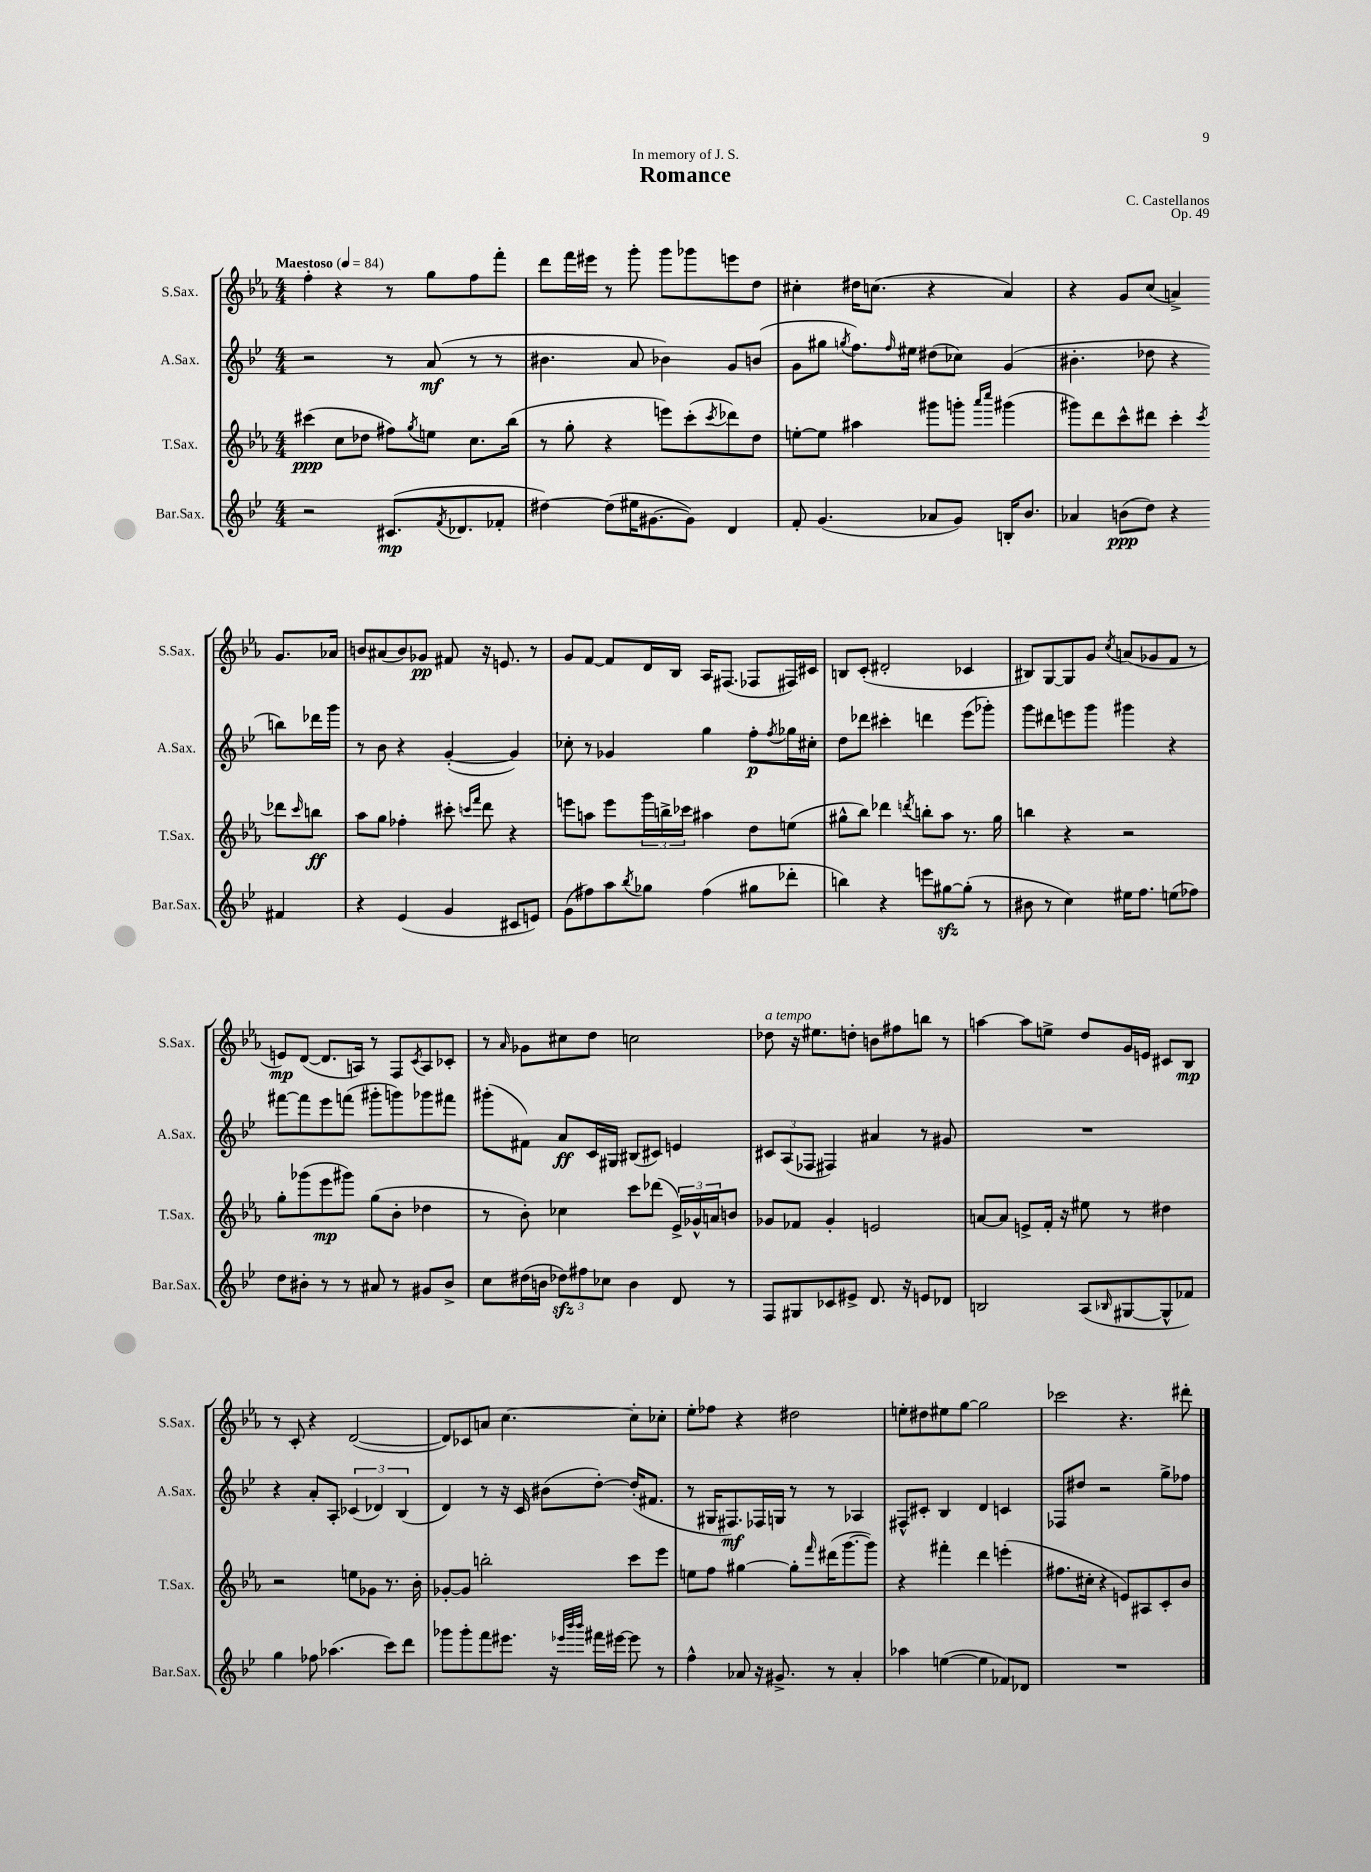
\header { title = "Romance" composer = "C. Castellanos" dedication = "In memory of J. S." opus = "Op. 49" }
<<
\new StaffGroup <<
\new Staff = "s0" \with { instrumentName = "S.Sax." shortInstrumentName = "S.Sax." } {
    \clef treble \key ees \major \numericTimeSignature \time 4/4 \tempo "Maestoso" 4 = 84
    f''4-. r4 r8 g''8 f''8 f'''8-. |
    d'''8 f'''16 eis'''16 r8 g'''8-. g'''8 ges'''8 e'''8 d''8 |
    cis''4-. dis''16 c''8.( r4 aes'4) |
    r4 g'8 c''8( a'4->) g'8. aes'16 |
    b'8 ais'8( b'8) ges'8\pp fis'8 r16 e'8. r8 |
    g'8 f'8~ f'8 d'16 bes16 aes16 fis8.( fes8 fis16) cis'16 |
    b8 c'8-.( dis'2-. ces'4 |
    bis8) g8~ g8 g'8 \acciaccatura { c''8 } a'8( ges'8 f'8 r8 |
    e'8\mp) d'8~( d'8. a16) r8 f8 \acciaccatura { c'8 } a8 ces'8-. |
    r8 \grace { aes'16 } ges'8 cis''8 d''8 c''2 |
    des''8^\markup { \italic "a tempo" } r16 eis''8. d''8-. b'8 fis''8 b''8 r8 |
    a''4~ a''8 e''8-> d''8 g'16 e'16 cis'8 bes8\mp |
    r8 c'8-. r4 d'2~( |
    d'8) ces'8 a'8 c''4.~ c''8-. ces''8-. |
    ees''8-. fes''8 r4 dis''2 |
    e''8-. dis''8 eis''8 g''8~ g''2 |
    ces'''2 r4. dis'''8-. \bar "|." |
}
\new Staff = "s1" \with { instrumentName = "A.Sax." shortInstrumentName = "A.Sax." } {
    \clef treble \key bes \major \numericTimeSignature \time 4/4
    r2 r8 a'8\mf( r8 r8 |
    bis'4. a'8 bes'4) g'8 b'8( |
    g'8 gis''8 \acciaccatura { g''8 } f''8.) \grace { f''16 } eis''16 dis''8( ces''8) g'4( |
    bis'4.-. des''8 r4 b''8) des'''16 g'''16 |
    r8 bes'8 r4 g'4~-.( g'4) |
    ces''8-. r8 ges'4 g''4 f''8-.\p \acciaccatura { f''8 } ges''16 cis''16-. |
    d''8 des'''8 cis'''4-. d'''4 ees'''8( ges'''8-.) |
    g'''8 dis'''8 e'''8 g'''8 gis'''4 r4 |
    fis'''8~ fis'''8 ees'''8 f'''8( gis'''8-. g'''8) ges'''8 fis'''8 |
    gis'''8-.( fis'8) a'8\ff c'16 gis16 bis8( cis'8) e'4 |
    \tuplet 3/2 { cis'8 a8( fes8 } fis4) ais'4 r8 gis'8 |
    R1 |
    r4 a'8-. a8-. \tuplet 3/2 { ces'4( des'4) bes4( } |
    d'4) r8 r16 c'16 bis'8( d''8~-.) d''16-.( fis'8. |
    r8 gis16 fis8.\mf) fes16 g16 r8 r8 aes4 |
    fis8-^ cis'8-. bes4 d'4 c'4 |
    fes8 dis''8 r2 g''8-> fes''8 \bar "|." |
}
\new Staff = "s2" \with { instrumentName = "T.Sax." shortInstrumentName = "T.Sax." } {
    \clef treble \key ees \major \numericTimeSignature \time 4/4
    cis'''4\ppp( c''8 des''8 fis''8) \acciaccatura { g''8 } e''8 c''8. bes''16( |
    r8 g''8-. r4 e'''8) c'''8-.( \acciaccatura { c'''8 } des'''8) d''8 |
    e''8~-. e''8 ais''4 gis'''8 g'''8-. \grace { aes'''16 c''''16 } gis'''4( |
    gis'''8) d'''8 c'''8-^ dis'''8 c'''4-. \acciaccatura { c'''8 } des'''8 \grace { c'''16 } b''8\ff |
    aes''8 g''8 fes''4-. cis'''8-. \grace { c'''16 f'''16 } d'''8 r4 |
    e'''8 a''8 e'''8 \tuplet 3/2 { g'''16 b''16-> ces'''16 } ais''4 d''8 e''8( |
    gis''8-^ bes''8) des'''4 \acciaccatura { d'''8 } b''8-. aes''8 r8. gis''16 |
    b''4 r4 r2 |
    g''8-. ges'''8( ees'''8\mp gis'''8) g''8( bes'8-. des''4 |
    r8 bes'8-.) ces''4 c'''8 des'''8( \tuplet 3/2 { ees'16->) ges'16-^ a'16 } b'8 |
    ges'8 fes'8 ges'4-. e'2 |
    a'8~ a'8 e'8-> f'16-. r16 eis''8 r8 dis''4 |
    r2 e''8 ges'8 r8. bes'16-. |
    ges'8~-. ges'8 b''2-. c'''8 ees'''8 |
    e''8 f''8 gis''4~ gis''8-. \grace { f'''16 } dis'''16( g'''8.~ g'''8) |
    r4 fis'''4-. d'''4 e'''4-.( |
    fis''8. cis''16-. r4 e'8) ais8 c'8-. bes'8 \bar "|." |
}
\new Staff = "s3" \with { instrumentName = "Bar.Sax." shortInstrumentName = "Bar.Sax." } {
    \clef treble \key bes \major \numericTimeSignature \time 4/4
    r2 cis'8.\mp( \acciaccatura { f'8 } des'8. fes'8-. |
    dis''4~) dis''8( eis''16 gis'8.~ gis'8) d'4 |
    f'8-. g'4.( aes'8 g'8) b16-. bes'8. |
    aes'4 b'8\ppp( d''8) r4 fis'4 |
    r4 ees'4( g'4 cis'8 e'8) |
    g'8( fis''8) a''8 \acciaccatura { bes''8 } ges''8 fis''4( gis''8 des'''8-. |
    b''4) r4 e'''8 gis''8~\sfz gis''8-.( r8 |
    bis'8 r8 c''4) eis''16 f''8. e''8( fes''8) |
    d''8 bis'8-. r8 r8 ais'8 r8 gis'8 bis'8-> |
    c''8 dis''16( b'16 \tuplet 3/2 { des''8\sfz) fis''8 ces''8 } b'4 d'8 r8 |
    f8 gis8 ces'8 eis'8-> d'8. r16 e'8 des'8 |
    b2 a8( \grace { bes16 } gis8~ gis8-^ fes'8) |
    g''4 fes''8 aes''4.( c'''8) d'''8 |
    ges'''8 ges'''8-. f'''8 eis'''8. r16 \grace { ees'''32 bes'''32 bes'''32 } fis'''16 eis'''16~ eis'''8 r8 |
    f''4-^ aes'8 r16 gis'8.-> r8 aes'4-. |
    aes''4 e''4~( e''4 fes'8) des'8 |
    R1 \bar "|." |
}
>>
>>
\layout { \context { \Score \remove "Bar_number_engraver" } }
